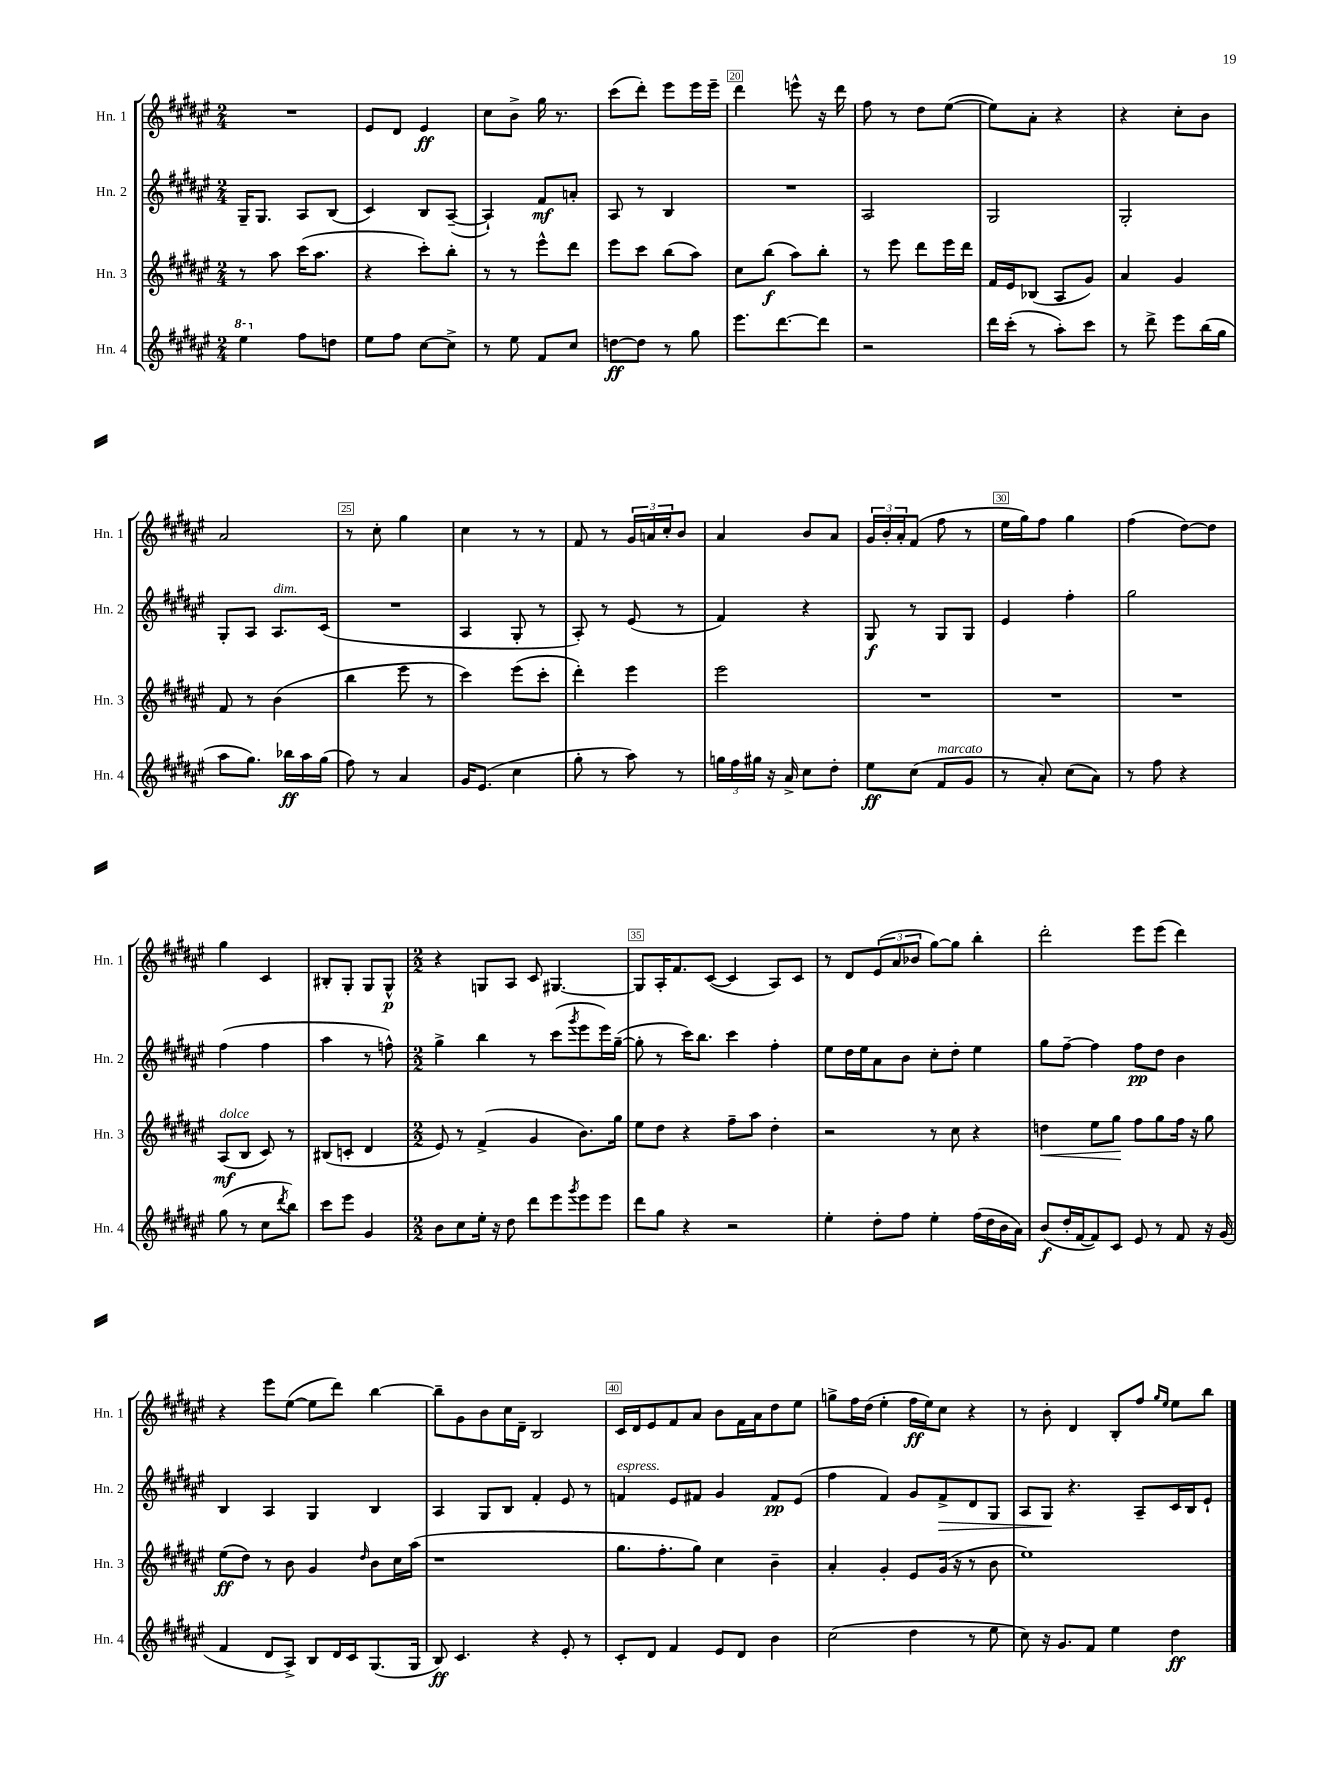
<<
\new StaffGroup <<
\new Staff = "s0" \with { instrumentName = "Hn. 1" shortInstrumentName = "Hn. 1" } {
    \clef treble \key fis \major \numericTimeSignature \time 2/4
    R2 |
    eis'8 dis'8 eis'4\ff |
    cis''8 b'8-> gis''16 r8. |
    cis'''8( dis'''8-.) eis'''8 eis'''16 eis'''16-- |
    dis'''4 e'''8-^ r16 dis'''16 |
    fis''8 r8 dis''8 eis''8~( |
    eis''8) ais'8-. r4 |
    r4 cis''8-. b'8 |
    ais'2 |
    r8 cis''8-. gis''4 |
    cis''4 r8 r8 |
    fis'8 r8 \tuplet 3/2 { gis'16 a'16 cis''16-. } b'8 |
    ais'4 b'8 ais'8 |
    \tuplet 3/2 { gis'16 b'16-. ais'16-. } fis'8( fis''8 r8 |
    eis''16 gis''16) fis''8 gis''4 |
    fis''4( dis''8~) dis''8 |
    gis''4 cis'4 |
    bis8-. gis8-. gis8 gis8-^\p |
    \numericTimeSignature \time 2/2 r4 g8 ais8 cis'8 gis4.~ |
    gis8 ais16-. fis'8. cis'8~( cis'4 ais8) cis'8 |
    r8 dis'8 \tuplet 3/2 { eis'8( ais'8 bes'8 } gis''8~) gis''8 b''4-. |
    dis'''2-. eis'''8 eis'''8( dis'''4) |
    r4 eis'''8 eis''8~( eis''8 dis'''8) b''4~ |
    b''8-- gis'8 b'8 cis''16 dis'16-- b2 |
    cis'16 dis'16 eis'8 fis'8 ais'8 b'8 fis'16 ais'16 dis''8 eis''8 |
    g''8-> fis''16 dis''16( eis''4-. fis''16\ff eis''16) cis''8 r4 |
    r8 b'8-. dis'4 b8-. fis''8 \grace { gis''16 eis''16 } eis''8 b''8 \bar "|." |
}
\new Staff = "s1" \with { instrumentName = "Hn. 2" shortInstrumentName = "Hn. 2" } {
    \clef treble \key fis \major \numericTimeSignature \time 2/4
    gis16-- gis8. ais8 b8( |
    cis'4) b8 ais8~--( |
    ais4-!) fis'8\mf a'8-. |
    ais8 r8 b4 |
    R2 |
    ais2 |
    gis2 |
    gis2-. |
    gis8-. ais8 ais8.^\markup { \italic "dim." } cis'16( |
    R2 |
    ais4 gis8-. r8 |
    ais8-.) r8 eis'8( r8 |
    fis'4) r4 |
    gis8\f r8 gis8 gis8 |
    eis'4 fis''4-. |
    gis''2 |
    fis''4( fis''4 |
    ais''4 r8 f''8-^) |
    \numericTimeSignature \time 2/2 gis''4-> b''4 r8 cis'''8( \acciaccatura { gis'''8 } eis'''8 eis'''16) gis''16~--( |
    gis''8-. r8 cis'''16) b''8. cis'''4 fis''4-. |
    eis''8 dis''16 eis''16 ais'8 b'8 cis''8-. dis''8-. eis''4 |
    gis''8 fis''8~-- fis''4 fis''8\pp dis''8 b'4 |
    b4 ais4 gis4 b4 |
    ais4 gis8 b8 fis'4-. eis'8 r8 |
    f'4^\markup { \italic "espress." } eis'8 fis'8 gis'4 fis'8\pp eis'8( |
    fis''4 fis'4) gis'8 fis'8->\> dis'8 gis8 |
    ais8 gis8\! r4. ais8-- cis'16 b16 eis'8-! \bar "|." |
}
\new Staff = "s2" \with { instrumentName = "Hn. 3" shortInstrumentName = "Hn. 3" } {
    \clef treble \key fis \major \numericTimeSignature \time 2/4
    r8 ais''8 cis'''16( ais''8. |
    r4 cis'''8-.) b''8-. |
    r8 r8 eis'''8-^ dis'''8 |
    eis'''8 cis'''8 b''8( ais''8) |
    cis''8 b''8\f( ais''8) b''8-. |
    r8 eis'''8 dis'''8 eis'''16 dis'''16 |
    fis'16 eis'16 bes8( ais8 gis'8) |
    ais'4 gis'4 |
    fis'8 r8 b'4( |
    b''4 eis'''8 r8 |
    cis'''4) eis'''8( cis'''8-. |
    dis'''4-.) eis'''4 |
    eis'''2 |
    R2 |
    R2 |
    R2 |
    ais8\mf^\markup { \italic "dolce" }( b8 cis'8) r8 |
    bis8( c'8-. dis'4 |
    \numericTimeSignature \time 2/2 eis'8) r8 fis'4->( gis'4 b'8.) gis''16 |
    eis''8 dis''8 r4 fis''8-- ais''8 dis''4-. |
    r2 r8 cis''8 r4 |
    d''4\< eis''8 gis''8\! fis''8 gis''8 fis''16 r16 gis''8 |
    eis''8\ff( dis''8) r8 b'8 gis'4 \grace { dis''16 } b'8 cis''16 ais''16( |
    r1 |
    gis''8. fis''8.-. gis''8) cis''4 b'4-- |
    ais'4-. gis'4-. eis'8 gis'16( r16 r8 b'8 |
    eis''1) \bar "|." |
}
\new Staff = "s3" \with { instrumentName = "Hn. 4" shortInstrumentName = "Hn. 4" } {
    \clef treble \key fis \major \numericTimeSignature \time 2/4
    \ottava #1 eis'''4 \ottava #0 fis''8 d''8 |
    eis''8 fis''8 cis''8~ cis''8-> |
    r8 eis''8 fis'8 cis''8 |
    d''8~\ff d''8 r8 gis''8 |
    eis'''8. dis'''8.~ dis'''8 |
    r2 |
    dis'''16 cis'''16-.( r8 ais''8-.) cis'''8 |
    r8 dis'''8-> eis'''8 b''16( gis''16 |
    ais''8 gis''8.) bes''16\ff ais''16 gis''16( |
    fis''8) r8 ais'4 |
    gis'16 eis'8.( cis''4 |
    gis''8-. r8 ais''8) r8 |
    \tuplet 3/2 { g''16 fis''16 gis''16 } r16 ais'16-> cis''8 dis''8-. |
    eis''8\ff cis''8( fis'8^\markup { \italic "marcato" } gis'8 |
    r8 ais'8-.) cis''8( ais'8) |
    r8 fis''8 r4 |
    gis''8( r8 cis''8 \acciaccatura { dis'''8 } b''8) |
    cis'''8 eis'''8 gis'4 |
    \numericTimeSignature \time 2/2 b'8 cis''8 eis''16-. r16 dis''8 dis'''8 eis'''8 \acciaccatura { gis'''8 } eis'''8 eis'''8 |
    dis'''8 gis''8 r4 r2 |
    eis''4-. dis''8-. fis''8 eis''4-. fis''16( dis''16 b'16 ais'16) |
    b'8\f( dis''16-. fis'16~ fis'8) cis'8 eis'8 r8 fis'8 r16 gis'16( |
    fis'4 dis'8 ais8->) b8 dis'16 cis'16 gis8.( gis16 |
    b8\ff) cis'4. r4 eis'8-. r8 |
    cis'8-. dis'8 fis'4 eis'8 dis'8 b'4 |
    cis''2( dis''4 r8 eis''8 |
    cis''8) r16 gis'8. fis'8 eis''4 dis''4\ff \bar "|." |
}
>>
>>
\layout { \context { \Score currentBarNumber = #16 \override BarNumber.break-visibility = ##(#f #t #t) barNumberVisibility = #(every-nth-bar-number-visible 5) \override BarNumber.stencil = #(make-stencil-boxer 0.1 0.3 ly:text-interface::print) } }
